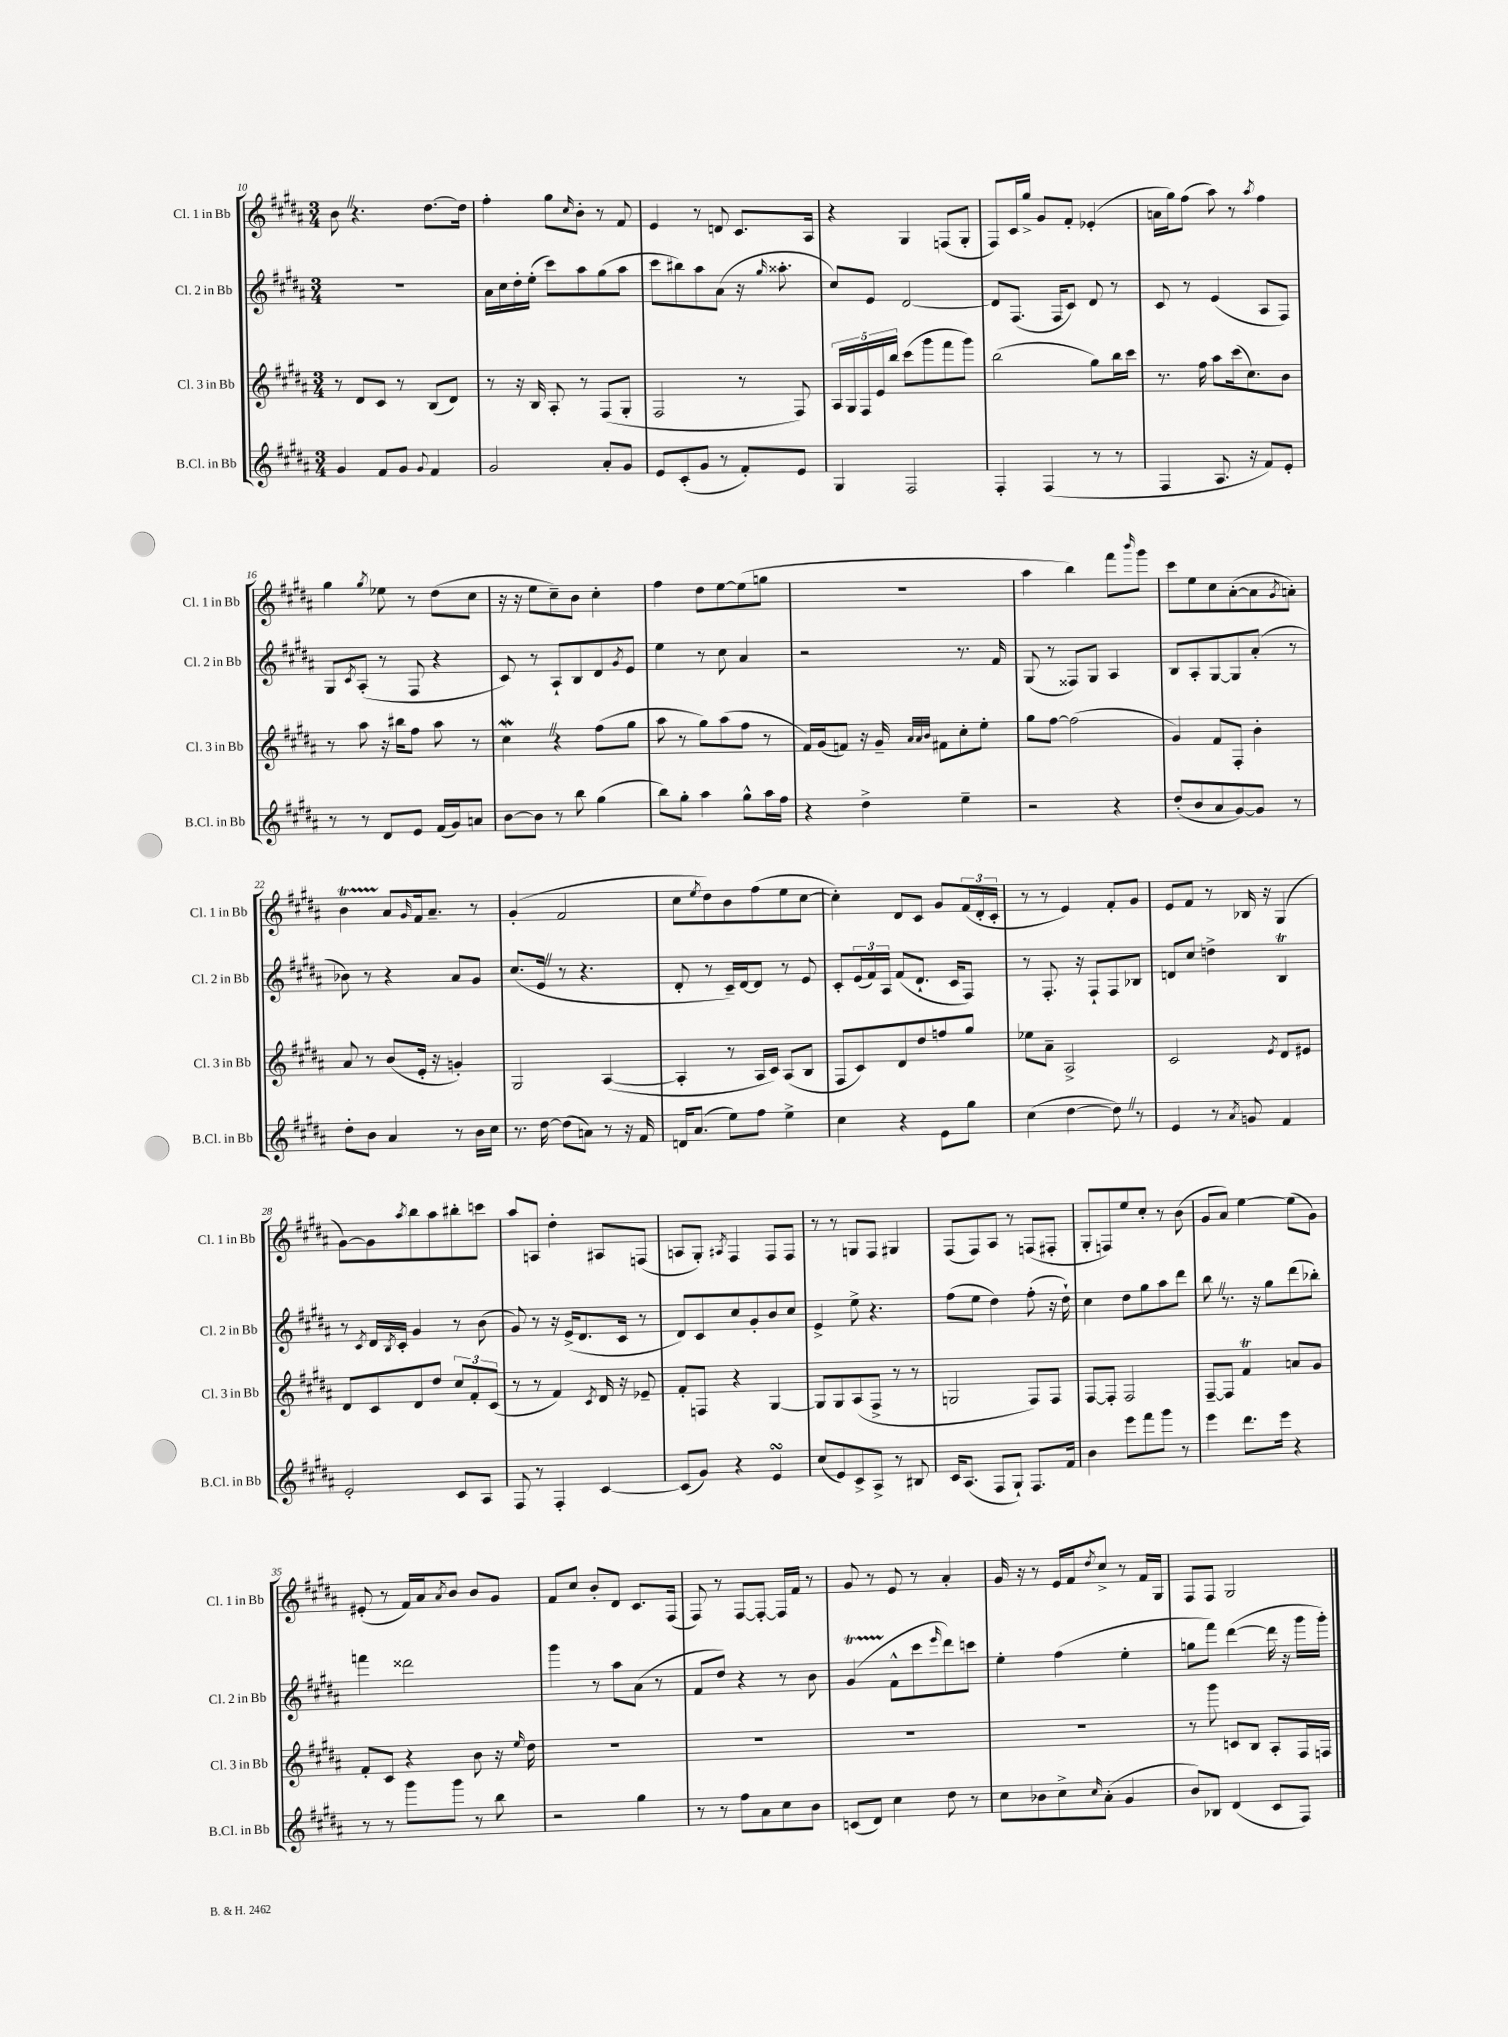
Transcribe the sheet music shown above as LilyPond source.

<<
\new StaffGroup <<
\new Staff = "s0" \with { instrumentName = "Cl. 1 in Bb" shortInstrumentName = "Cl. 1 in Bb" } {
    \clef treble \key b \major \numericTimeSignature \time 3/4
    b'8 \once \override BreathingSign.text = \markup { \musicglyph "scripts.caesura.straight" } \breathe r4. dis''8.~ dis''16 |
    fis''4-. gis''8 \grace { cis''16 } b'8-. r8 fis'8 |
    e'4 r8 d'8 cis'8. ais16 |
    r4 gis4 f8( gis8-. |
    fis8) cis'16 gis''16-> gis'8 fis'8-. ees'4-.( |
    a'16 gis''16) fis''8( ais''8) r8 \acciaccatura { ais''8 } fis''4 |
    gis''4 \acciaccatura { gis''8 } ees''8 r8 dis''8( cis''8 |
    r16 r16 e''8 cis''8--) b'8 cis''4-. |
    fis''4 dis''8 e''8~ e''8( g''8 |
    R2. |
    ais''4 b''4) fis'''8 \grace { b'''16 } gis'''8 |
    cis'''8 e''8 cis''8 ais'8~-.( ais'8 \acciaccatura { gis'8 } a'8-.) |
    b'4\startTrillSpan ais'8\stopTrillSpan \grace { gis'16 } fis'16 ais'8.-- r8 |
    gis'4-.( fis'2 |
    cis''8 \acciaccatura { e''8 } dis''8) b'8 fis''8( e''8 cis''8~ |
    cis''4-.) dis'8 cis'8 gis'8 \tuplet 3/2 { fis'16( dis'16-. cis'16-. } |
    r8 r8 e'4) fis'8-. gis'8 |
    e'8 fis'8 r8 bes16 r16 gis4( |
    gis'8~) gis'8 \acciaccatura { ais''8 } b''8 ais''8 bis''8-. c'''8 |
    ais''8 a8 dis''4-. ais8 f8( |
    a8 gis8-.) \acciaccatura { ais8 } fis4 fis8 fis8 |
    r8 r8 g8 fis8 gis4 |
    fis8( fis8) ais8 r8 f8( fis8-. |
    gis8-. f8) e''8 cis''8-. r8 b'8( |
    gis'8 ais'8) e''4~ e''8( gis'8) |
    eis'8-.( r8 fis'16) ais'16 \acciaccatura { ais'8 } b'8 b'8 gis'8 |
    fis'8 cis''8 b'8-. dis'8 cis'8. fis16( |
    fis8) r8 fis8~ fis8~-. fis16 fis'16 r8 |
    gis'8 r8 e'8 r8 ais'4-. |
    gis'16 r16 r8 e'16 fis'16 \acciaccatura { dis''8 } cis''8-> r8 fis'16 gis16 |
    fis8 fis8 gis2 \bar "|." |
}
\new Staff = "s1" \with { instrumentName = "Cl. 2 in Bb" shortInstrumentName = "Cl. 2 in Bb" } {
    \clef treble \key b \major \numericTimeSignature \time 3/4
    R2. |
    ais'16 cis''16 dis''16-. e''16-.( cis'''8) ais''8 gis''8( ais''8 |
    cis'''8 bis''8) ais''8 ais'8( r16 \grace { gis''16 } aisis''8.-. |
    cis''8) e'8 dis'2~ |
    dis'8 fis8.( fis16 cis'8) dis'8 r8 |
    cis'8 r8 e'4( ais8 fis8) |
    gis8 \acciaccatura { cis'8 } ais8-.( r8 fis8 r4 |
    cis'8) r8 ais8-! b8 dis'8 \acciaccatura { gis'8 } e'8 |
    e''4 r8 cis''8 ais'4 |
    r2 r8. fis'16 |
    gis8( r8 fisis8) gis8 ais4 |
    b8 ais8-. gis8~ gis8 ais'8-.( r8 |
    bes'8) r8 r4 ais'8 gis'8 |
    cis''8.( e'16 \once \override BreathingSign.text = \markup { \musicglyph "scripts.caesura.straight" } \breathe r8 r4. |
    dis'8-. r8 cis'16--) dis'16~ dis'8 r8 e'8 |
    cis'8-. \tuplet 3/2 { e'16( fis'16) ais16 } fis'8( dis'8.-! cis'16 fis8) |
    r8 fis8.-. r16 fis8-! fis8 bes8 |
    d'8 cis''8 d''4-> b4\trill |
    r8 \acciaccatura { cis'8 } dis'16 \acciaccatura { b8 } cis'16-. gis'4 r8 b'8( |
    gis'8) r8 r16 e'16->( dis'8. cis'16 r8 |
    dis'8) cis'8 cis''8 gis'8-. b'8 cis''8 |
    e'4-> e''8-> r4. |
    fis''8( e''8 dis''4) fis''8-.( r16 dis''16-!) |
    cis''4 dis''8 gis''8 ais''8 dis'''8 |
    b''8 \once \override BreathingSign.text = \markup { \musicglyph "scripts.caesura.straight" } \breathe r8. r16 gis''8 dis'''8( bes''8-.) |
    f'''4 disis'''2 |
    gis'''4 r8 ais''8 ais'8( r8 |
    fis'8 dis''8) r4 r8 b'8 |
    gis'4\startTrillSpan( fis'8-^\stopTrillSpan cis'''8 \grace { e'''16 } dis'''8) c'''8 |
    e''4-. fis''4( e''4-. |
    g''8 fis'''8) dis'''4~( dis'''16 r16 gis'''16 gis'''16-.) \bar "|." |
}
\new Staff = "s2" \with { instrumentName = "Cl. 3 in Bb" shortInstrumentName = "Cl. 3 in Bb" } {
    \clef treble \key b \major \numericTimeSignature \time 3/4
    r8 dis'8 cis'8 r8 b8( dis'8) |
    r8 r16 b16 ais8-. r8 fis8( gis8-. |
    fis2 r8 fis8) |
    \tuplet 5/4 { ais16 gis16 fis16 e'16 b''16 } cis'''8( gis'''8 fis'''8 gis'''8) |
    b''2( gis''8) b''16 cis'''16 |
    r8. fis''16 ais''8 cis'''16( cis''8.) b'8 |
    r8 ais''8 r16 bis''16 fis''8 ais''8 r8 |
    cis''4\mordent \once \override BreathingSign.text = \markup { \musicglyph "scripts.caesura.straight" } \breathe r4 fis''8( gis''8 |
    ais''8 r8 gis''8) ais''8( fis''8 r8 |
    fis'16) gis'16( f'8) r16 gis'16-- \grace { ais'32 ais'32 b'32 } fis'8 cis''8-. e''8-. |
    gis''8 fis''8~ fis''2( |
    gis'4) fis'8 fis8-. b'4-. |
    ais'8 r8 b'8( e'16-. r16 g'4-.) |
    gis2 ais4~( |
    ais4-. r8 ais16 cis'16) ais8( b8 |
    fis8 cis'8) dis'8 dis''8 f''8 gis''8 |
    ees''8 ais'8-- ais2-> |
    cis'2 \acciaccatura { e'8 } dis'8 eis'8 |
    dis'8 cis'8 dis'8 dis''8 \tuplet 3/2 { cis''8 fis'8-. cis'8( } |
    r8 r8 fis'4) \acciaccatura { cis'8 } dis'16 r16 ees'8-- |
    fis'8-. f8 r4 gis4~ |
    gis8 gis8 ais8( fis8-> r8 r8 |
    g2 fis8) fis8 |
    fis8~ fis8-. fis2 |
    fis8~-- fis8 fis'4\trill a'8 gis'8 |
    fis'8-. cis'8 r4 b'8 r16 \grace { e''16 } dis''16 |
    R2. |
    R2. |
    R2. |
    R2. |
    r8 gis'''8 c'8 b8 ais8-. fis16 f16 \bar "|." |
}
\new Staff = "s3" \with { instrumentName = "B.Cl. in Bb" shortInstrumentName = "B.Cl. in Bb" } {
    \clef treble \key b \major \numericTimeSignature \time 3/4
    gis'4 fis'8 gis'8 \appoggiatura { gis'8 } fis'4 |
    gis'2 ais'8-. gis'8 |
    e'8 cis'8-.( gis'8 r8 fis'8-.) e'8 |
    gis4 fis2 |
    fis4-. fis4( r8 r8 |
    fis4 ais8. r16 fis'8) e'8-. |
    r8 r8 dis'8 e'8 fis'16( gis'16) a'8 |
    b'8~ b'8 r8 b''8 gis''4( |
    b''8) gis''8-. ais''4 gis''8-^ ais''16 fis''16 |
    r4 dis''4-> e''4-- |
    r2 r4 |
    dis''8-.( b'8 ais'8 gis'8~) gis'8 r8 |
    dis''8-. b'8 ais'4 r8 b'16 cis''16 |
    r8. dis''16~ dis''8( a'8) r8 r16 fis'16 |
    d'16 ais'8.( e''8) fis''8 e''4-> |
    cis''4 r4 e'8 gis''8 |
    cis''4( dis''4~ dis''8) \once \override BreathingSign.text = \markup { \musicglyph "scripts.caesura.straight" } \breathe r8 |
    e'4 r8 \acciaccatura { ais'8 } g'8 fis'4 |
    e'2-. cis'8 ais8 |
    fis8 r8 fis4-. cis'4~ |
    cis'8( gis'8) r4 e'4\turn |
    cis''8( e'8) cis'8-> ais8-> r8 bis8 |
    cis'16 ais8.( fis8 gis8-!) fis8. fis'16 |
    b'4 e'''8 fis'''8 gis'''8 r8 |
    e'''4 dis'''8. e'''16 r4 |
    r8 r8 gis'''8 gis'''8 r8 b''8 |
    r2 gis''4 |
    r8 r8 fis''8 ais'8 cis''8 b'8 |
    c'8( dis'8) cis''4 dis''8 r8 |
    cis''8 bes'8 cis''8-> \grace { cis''16 } ais'8-.( gis'4 |
    b'8) bes8 dis'4( cis'8 fis8) \bar "|." |
}
>>
>>
\layout { \context { \Score currentBarNumber = #10 } }
